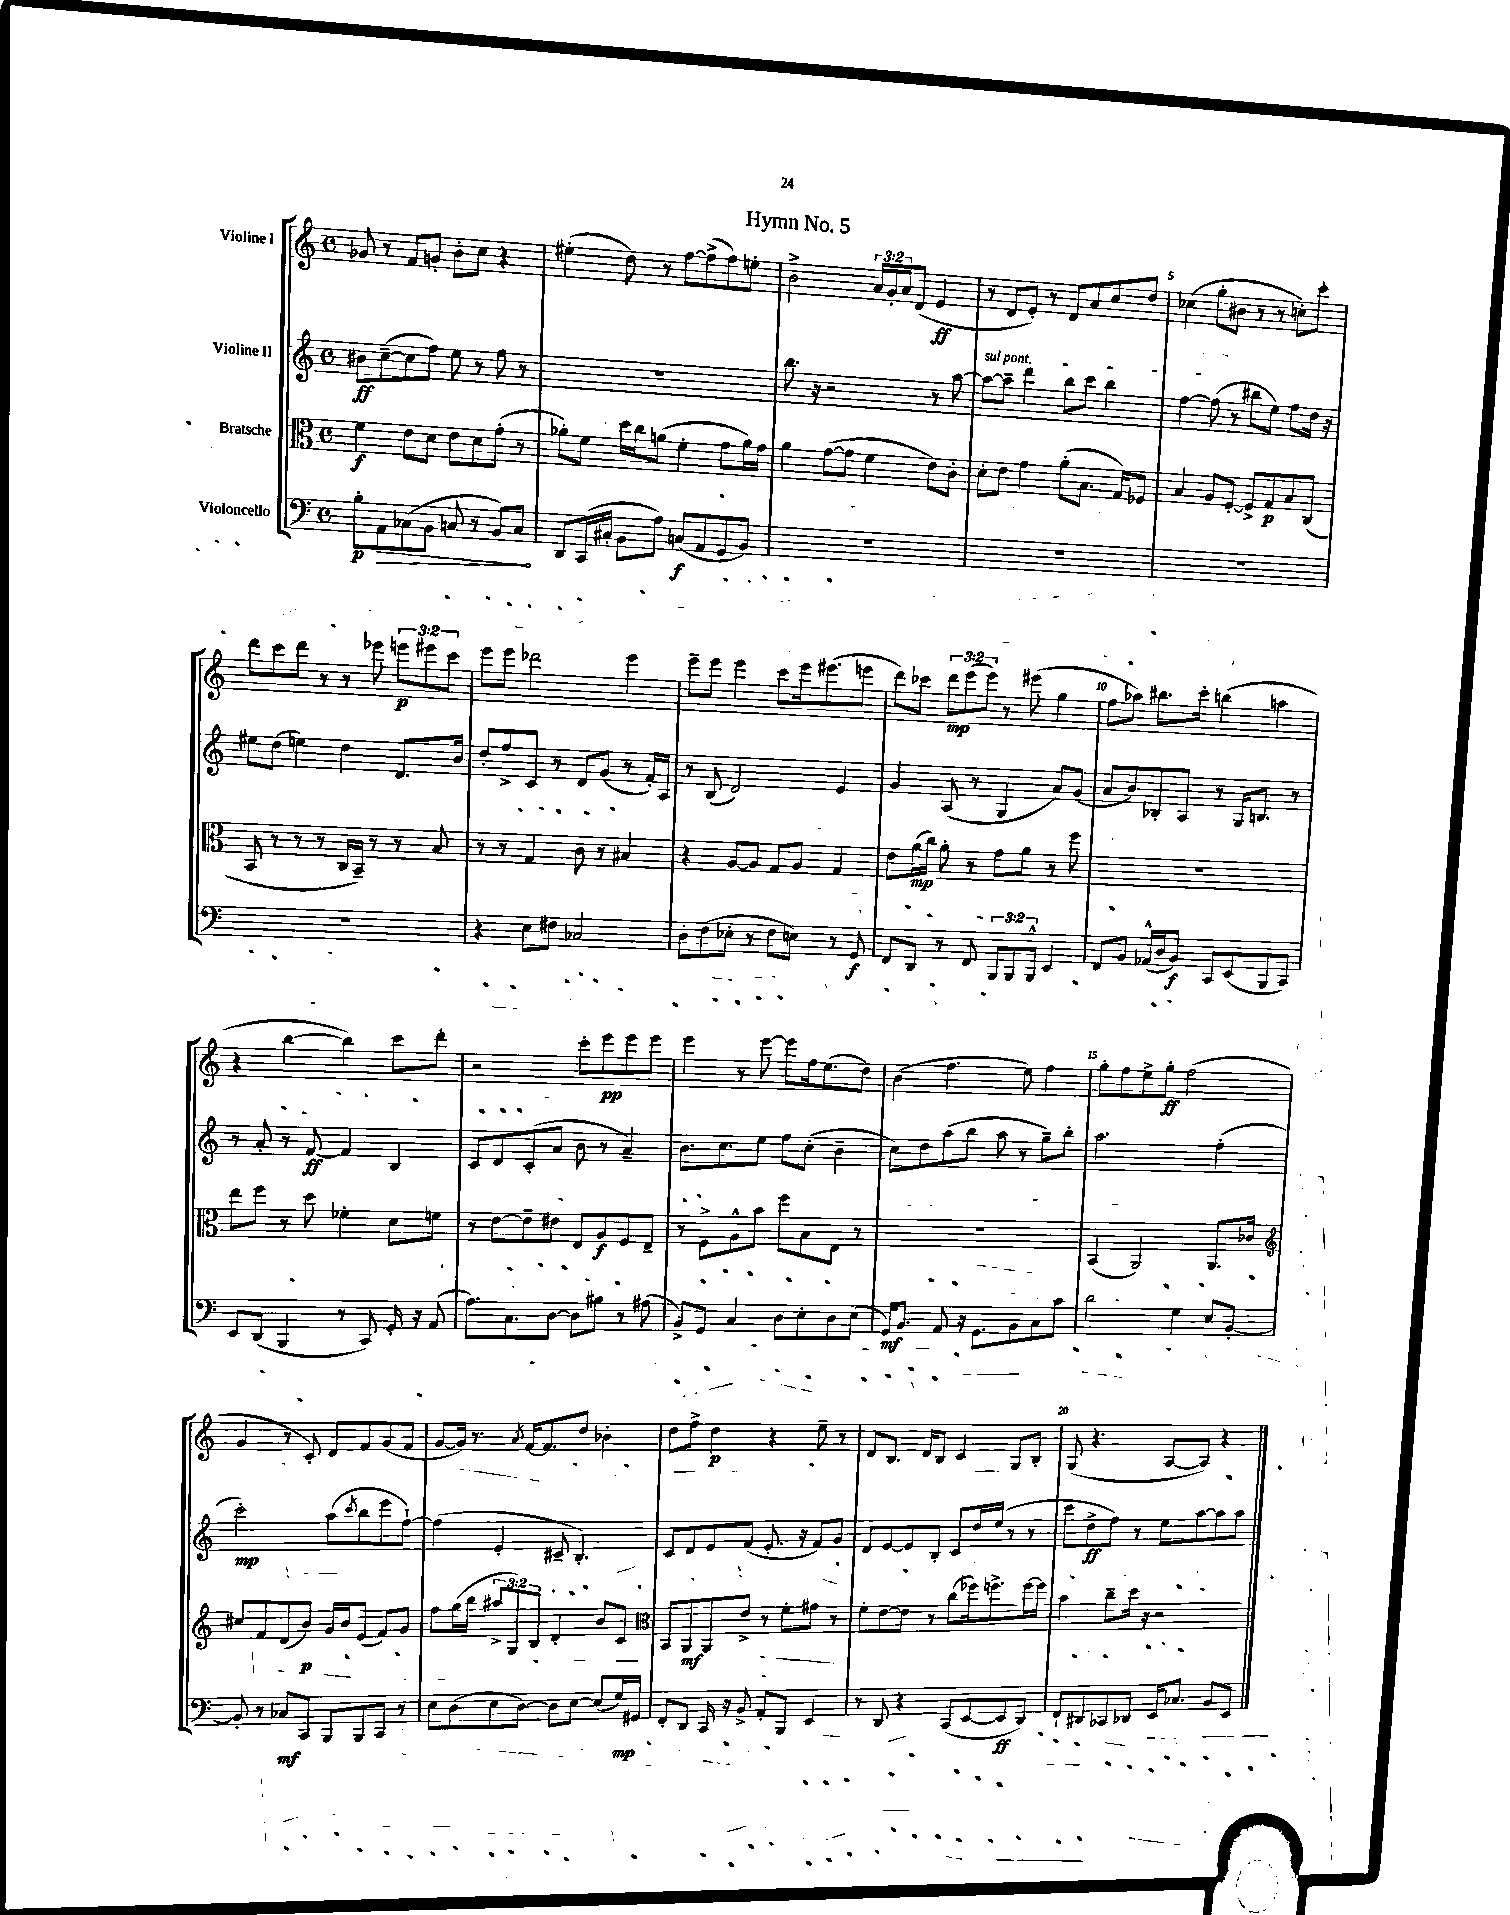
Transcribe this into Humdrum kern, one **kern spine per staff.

**kern	**dynam	**kern	**dynam	**kern	**dynam	**kern	**dynam
*part4	*part4	*part3	*part3	*part2	*part2	*part1	*part1
*staff4	*staff4	*staff3	*staff3	*staff2	*staff2	*staff1	*staff1
*I"Violoncello	*	*I"Bratsche	*	*I"Violine II	*	*I"Violine I	*
*clefF4	*	*clefC3	*	*clefG2	*	*clefG2	*
*k[]	*	*k[]	*	*k[]	*	*k[]	*
*M4/4	*	*M4/4	*	*M4/4	*	*M4/4	*
*met(c)	*	*met(c)	*	*met(c)	*	*met(c)	*
=1	=1	=1	=1	=1	=1	=1	=1
8B'\L	p	4f\	f	8b#X\L	ff	8g-X/	.
!	!LO:HP:b	!	!	!	!	!	!
8AA\	>	.	.	([8cc~\	.	8r	.
(8C-X\	.	8e\L	.	8cc\]	.	8f/L	.
8BB\J	.	8d\J	.	8ff\J)	.	8gn'/J	.
8Cn/	.	8e\L	.	8ee\	.	8b'\L	.
8r	.	8d\	.	8r	.	8cc\J	.
8BB/L)	.	(8g'\J	.	8ff\	.	4r	.
8C/J	.	8r	.	8r	.	.	.
.	]	.	.	.	.	.	.
=2	=2	=2	=2	=2	=2	=2	=2
8DD/L	.	8a-X'\L)	.	1r	.	(4ee#X'\	.
(16CC/L	.	8f\J	.	.	.	.	.
16C#X'/JJ	.	.	.	.	.	.	.
8BB\L	.	16dd\LL	.	.	.	8dd\)	.
.	.	16cc\J	.	.	.	.	.
8A\J)	.	(8an\J	.	.	.	8r	.
(8Cn/L	f	4f'\	.	.	.	[8ff\L	.
8AA/	.	.	.	.	.	(8ff^\]	.
8GG/	.	8g\L	.	.	.	8ff\)	.
8BB/J)	.	16a\L)	.	.	.	8een'\J	.
.	.	16g\JJ	.	.	.	.	.
=3	=3	=3	=3	=3	=3	=3	=3
1r	.	4a\	.	8.bb\	.	2b^\	.
.	.	.	.	16r	.	.	.
.	.	([8g\L	.	2r	.	.	.
.	.	8g\J]	.	.	.	.	.
.	.	4f\	.	.	.	24a/LL	.
.	.	.	.	.	.	24g'/	.
.	.	.	.	.	.	24a/J	.
.	.	.	.	.	.	(8d/J	.
.	.	8e\L)	.	8r	.	4e/	ff
.	.	8c'\J	.	[8aa\	.	.	.
=4	=4	=4	=4	=4	=4	=4	=4
!	!	!	!	!LO:TX:a:i:t=sul pont.	!	!	!
1r	.	8d'\L	.	8aa\L_	.	8r	.
.	.	8e\J	.	8aa~\J]	.	8d/L	.
.	.	4g\	.	4ddd\	.	8e'/J)	.
.	.	.	.	.	.	8r	.
.	.	(8a'\L	.	8bb\L	.	8d/L	.
.	.	8.B\J	.	8ccc\J	.	8a/	.
.	.	.	.	4bb\	.	8cc/	.
.	.	16G/KL)	.	.	.	.	.
.	.	8F-X/J	.	.	.	8dd/J	.
=5	=5	=5	=5	=5	=5	=5	=5
1r	.	4B/	.	[4ff\	.	(4cc-X\	.
.	.	8A/L	.	(8ff\]	.	8gg'\L	.
.	.	[8F'/J	.	8r	.	8b#X\J	.
.	.	8F^/L]	.	8bb#X\L	.	8r	.
.	.	8G/	p	8ee\J)	.	8r	.
.	.	8B/	.	8ff\L	.	8ccn'\L)	.
.	.	(8C/J	.	16dd\Jk	.	8ccc'\J	.
.	.	.	.	16r	.	.	.
!!LO:LB:g=z
=6	=6	=6	=6	=6	=6	=6	=6
1r	.	8BB/	.	8ee#X\L	.	8ddd\L	.
.	.	8r	.	(8dd\J	.	8ccc\	.
.	.	8r	.	4een\)	.	8ddd\J	.
.	.	8r	.	.	.	8r	.
.	.	16C/LL	.	4dd\	.	8r	.
.	.	16BB~/JJ)	.	.	.	.	.
.	.	8r	.	.	.	8eee-X\	.
.	.	8r	.	8.d/L	.	12eeen\L	p
.	.	.	.	.	.	12eee#X\	.
.	.	8B/	.	.	.	.	.
.	.	.	.	.	.	12ccc\J	.
.	.	.	.	16b/Jk	.	.	.
=7	=7	=7	=7	=7	=7	=7	=7
4r	.	8r	.	8dd'/L	.	8eee\L	.
.	.	8r	.	8ff^/	.	8eee\J	.
8E\L	.	4G/	.	8c/J	.	2ddd-X\	.
8F#X\J	.	.	.	8r	.	.	.
2C-X/	.	8c\	.	8d/L	.	.	.
.	.	8r	.	(8g/J	.	.	.
.	.	4B#X/	.	8r	.	4eee\	.
.	.	.	.	16f'/LL)	.	.	.
.	.	.	.	16A/JJ	.	.	.
=8	=8	=8	=8	=8	=8	=8	=8
8D'\L	.	4r	.	8r	.	8eee~\L	.
(8F\	.	.	.	(8B/	.	8eee\J	.
8E-X'\J	.	[8A/L	.	2d/)	.	4eee\	.
8r	.	8A/J]	.	.	.	.	.
8F\L	.	8G/L	.	.	.	8ccc\L	.
8En\J)	.	8A/J	.	.	.	16eee\k	.
.	.	.	.	.	.	(8.eee#X\	.
8r	.	4G/	.	4e/	.	.	.
8GG/	f	.	.	.	.	8eeen\J	.
=9	=9	=9	=9	=9	=9	=9	=9
8FF/L	.	8e\L	.	4g/	.	8ddd\L)	.
8DD/J	.	(16a\L	mp	.	.	8ccc-X\J	.
.	.	16cc\JJ)	.	.	.	.	.
8r	.	8a'\	.	(8A/	.	12ddd\L	mp
.	.	.	.	.	.	(12eee\	.
8FF/	.	8r	.	8r	.	.	.
.	.	.	.	.	.	12eee\J)	.
12BBB/L	.	8g\L	.	4G/	.	8r	.
12BBB/	.	.	.	.	.	.	.
.	.	8a\J	.	.	.	(8eee#X\	.
12BBB^^/J	.	.	.	.	.	.	.
4EE/	.	8r	.	8a/L)	.	4gg\	.
.	.	8ff\	.	(8g/J	.	.	.
=10	=10	=10	=10	=10	=10	=10	=10
8FF/L	.	1r	.	8a/L	.	8ff\L	.
8BB/J	.	.	.	8b/)	.	8aa-X\J)	.
(16AA-X^^/LL	.	.	.	8B-X'/	.	8.bb#X\L	.
16D/J	.	.	.	.	.	.	.
8BB/J)	f	.	.	8A/J	.	.	.
.	.	.	.	.	.	16ccc'\Jk	.
8CC/L	.	.	.	8r	.	(4bbn\	.
(8EE/	.	.	.	16G/KL	.	.	.
.	.	.	.	8.Bn/J	.	.	.
8BBB/	.	.	.	.	.	4aan\	.
8CC/J)	.	.	.	8r	.	.	.
!!LO:LB:g=z
=11	=11	=11	=11	=11	=11	=11	=11
8EE/L	.	8ee\L	.	8r	.	4r	.
(8DD/J	.	8ff\J	.	8a'/	.	.	.
4BBB/	.	8r	.	8r	.	[4bb\	.
.	.	8dd\	.	[8f/	ff	.	.
8r	.	4f-X'\	.	4f/]	.	4bb\])	.
8CC/)	.	.	.	.	.	.	.
16GG'/	.	8d\L	.	4B/	.	8ccc\L	.
16r	.	.	.	.	.	.	.
(8AA/	.	8fn\J	.	.	.	8ddd'\J	.
=12	=12	=12	=12	=12	=12	=12	=12
8.A\L)	.	8r	.	8c/L	.	2r	.
.	.	[8e\L	.	8d/	.	.	.
8.C\	.	.	.	.	.	.	.
.	.	8e~\]	.	(8c'/	.	.	.
[8D\J	.	8e#X\J	.	8a/J	.	.	.
8D\L]	.	8E/L	.	8b\	.	8ccc'\L	.
8B#X\J	.	8A/	f	8r	.	8eee\	pp
8r	.	8F/	.	4a~/)	.	8eee\	.
(8A#X\	.	8E~/J	.	.	.	8eee\J	.
=13	=13	=13	=13	=13	=13	=13	=13
8BB^/L)	.	8r	.	8.b\L	.	4eee\	.
8GG/J	.	8F^\L	.	.	.	.	.
.	.	.	.	8.cc\	.	.	.
4C/	.	8A^^\	.	.	.	8r	.
.	.	8b\J	.	8ee\J	.	[8eee\	.
8D\L	.	8ff\L	.	8ff\L	.	8eee\L]	.
8E'\	.	8B\	.	(8cc'\J	.	16ff\k	.
.	.	.	.	.	.	(8.ee\	.
8D\	.	8E\J	.	4b~\	.	.	.
(8E\J	.	8r	.	.	.	8dd\J)	.
=14	=14	=14	=14	=14	=14	=14	=14
16GG/KL)	mf	1r	.	8cc\L)	.	(4b\	.
8.BB/J	.	.	.	.	.	.	.
.	.	.	.	8dd\	.	.	.
8AA/	.	.	.	(8aa\	.	4.ff\	.
16r	.	.	.	8bb\J	.	.	.
8.GG\L	.	.	.	.	.	.	.
.	.	.	.	8aa\	.	.	.
8BB\	.	.	.	8r	.	8ee\)	.
8C\	.	.	.	8gg~\L)	.	4ff\	.
8c\J	.	.	.	8bb'\J	.	.	.
=15	=15	=15	=15	=15	=15	=15	=15
2d\	.	(4BB/	.	2.aa\	.	8gg'\L	.
.	.	.	.	.	.	8ff\	.
.	.	2AA/)	.	.	.	8ee^\	.
.	.	.	.	.	.	8gg'\J	ff
4G\	.	.	.	.	.	(2ff\	.
8E/L	.	8.AA/L	.	(4ff'\	.	.	.
[8BB'/J	.	.	.	.	.	.	.
.	.	16c-X/Jk	.	.	.	.	.
!!LO:LB:g=z
=16	=16	=16	=16	=16	=16	=16	=16
*	*	*clefG2	*	*	*	*	*
8BB'/]	.	8cc#X/L	.	2ccc'\)	mp	4g/	.
8r	.	8f/	.	.	.	.	.
8C-X/L	mf	(8d/	.	.	.	8r	.
8CC/J	.	8b/J)	p	.	.	8c'/)	.
8BBB/L	.	16g/LL	.	(8aa\L	.	8d/L	.
.	.	16b/J	.	.	.	.	.
.	.	.	.	8qccc/	.	.	.
8BBB/	.	(8e/J	.	8bb\	.	8f/	.
8CC/J	.	8f/L)	.	8eee\	.	(8g/	.
8r	.	8g/J	.	[8ff`\J)	.	8f/J	.
=17	=17	=17	=17	=17	=17	=17	=17
8E\L	.	8ff\L	.	(4ff\]	.	[8g/L	.
(8D\	.	(16gg\L	.	.	.	16g/Jk])	.
.	.	16bb\JJ	.	.	.	8.r	.
8E\	.	12aa#X^/L	.	4e'/	.	.	.
.	.	12G/)	.	.	.	.	.
.	.	.	.	.	.	8qa/	.
[8D\J)	.	.	.	.	.	[16f/KL	.
.	.	12B/J	.	.	.	.	.
.	.	.	.	.	.	8.f/]	.
8D\L]	.	4d'/	.	8c#X~/	.	.	.
[8E\J	.	.	.	4.B'/)	.	8dd/J	.
(8E/L]	.	8b/L	.	.	.	4b-X'\	.
16G/L)	mp	8c/J	.	.	.	.	.
16GG#X/JJ	.	.	.	.	.	.	.
=18	=18	=18	=18	=18	=18	=18	=18
*	*	*clefC3	*	*	*	*	*
8FF'/L	.	8BB/L	.	8c/L	.	8dd\L	.
8DD/J	.	8AA/	mf	8d/	.	8ff^\J	.
16CC/	.	8AA/	.	8e/	.	4dd\	p
16r	.	.	.	.	.	.	.
8BB^/	.	8e^/J	.	(8f/J	.	.	.
8AA'/L	.	8r	.	8.e'/	.	4r	.
8BBB/J	.	8f'\L	.	.	.	.	.
.	.	.	.	16r	.	.	.
4EE/	.	8g#X\J	.	8f/L)	.	8ee~\	.
.	.	8r	.	8g/J	.	8r	.
=19	=19	=19	=19	=19	=19	=19	=19
8r	.	8f'\L	.	8d/L	.	8d/L	.
8DD/	.	[8e\	.	[8e/	.	8.B/J	.
4r	.	8e\J]	.	8e/]	.	.	.
.	.	.	.	.	.	16d/KL	.
.	.	8r	.	8B'/J	.	8B/J	.
(8CC/L	.	(8cc\L	.	8c/L	.	4c/	.
[8EE/	.	16ff-X\k)	.	16dd/L	.	.	.
.	.	8.ffn^\	.	(16ee/JJ	.	.	.
8EE/]	ff	.	.	8r	.	8G/L	.
8DD/J)	.	[16ff\L	.	8r	.	8B'/J	.
.	.	16ff\JJ]	.	.	.	.	.
=20	=20	=20	=20	=20	=20	=20	=20
8FF`/L	.	4b\	.	8ccc\L	.	(8G/	.
8DD#X/	.	.	.	8dd^\	ff	4.r	.
8CC-X/	.	8cc~\L	.	8ff\J)	.	.	.
8DD-X/J	.	16dd\Jk	.	8r	.	.	.
.	.	16r	.	.	.	.	.
16EE/KL	.	2r	.	8ee\L	.	[8A/L	.
8.C-X/J	.	.	.	.	.	.	.
.	.	.	.	[8aa\	.	8A/J])	.
8BB/L	.	.	.	8aa\]	.	4r	.
8EE/J	.	.	.	8aa\J	.	.	.
==	==	==	==	==	==	==	==
*-	*-	*-	*-	*-	*-	*-	*-
